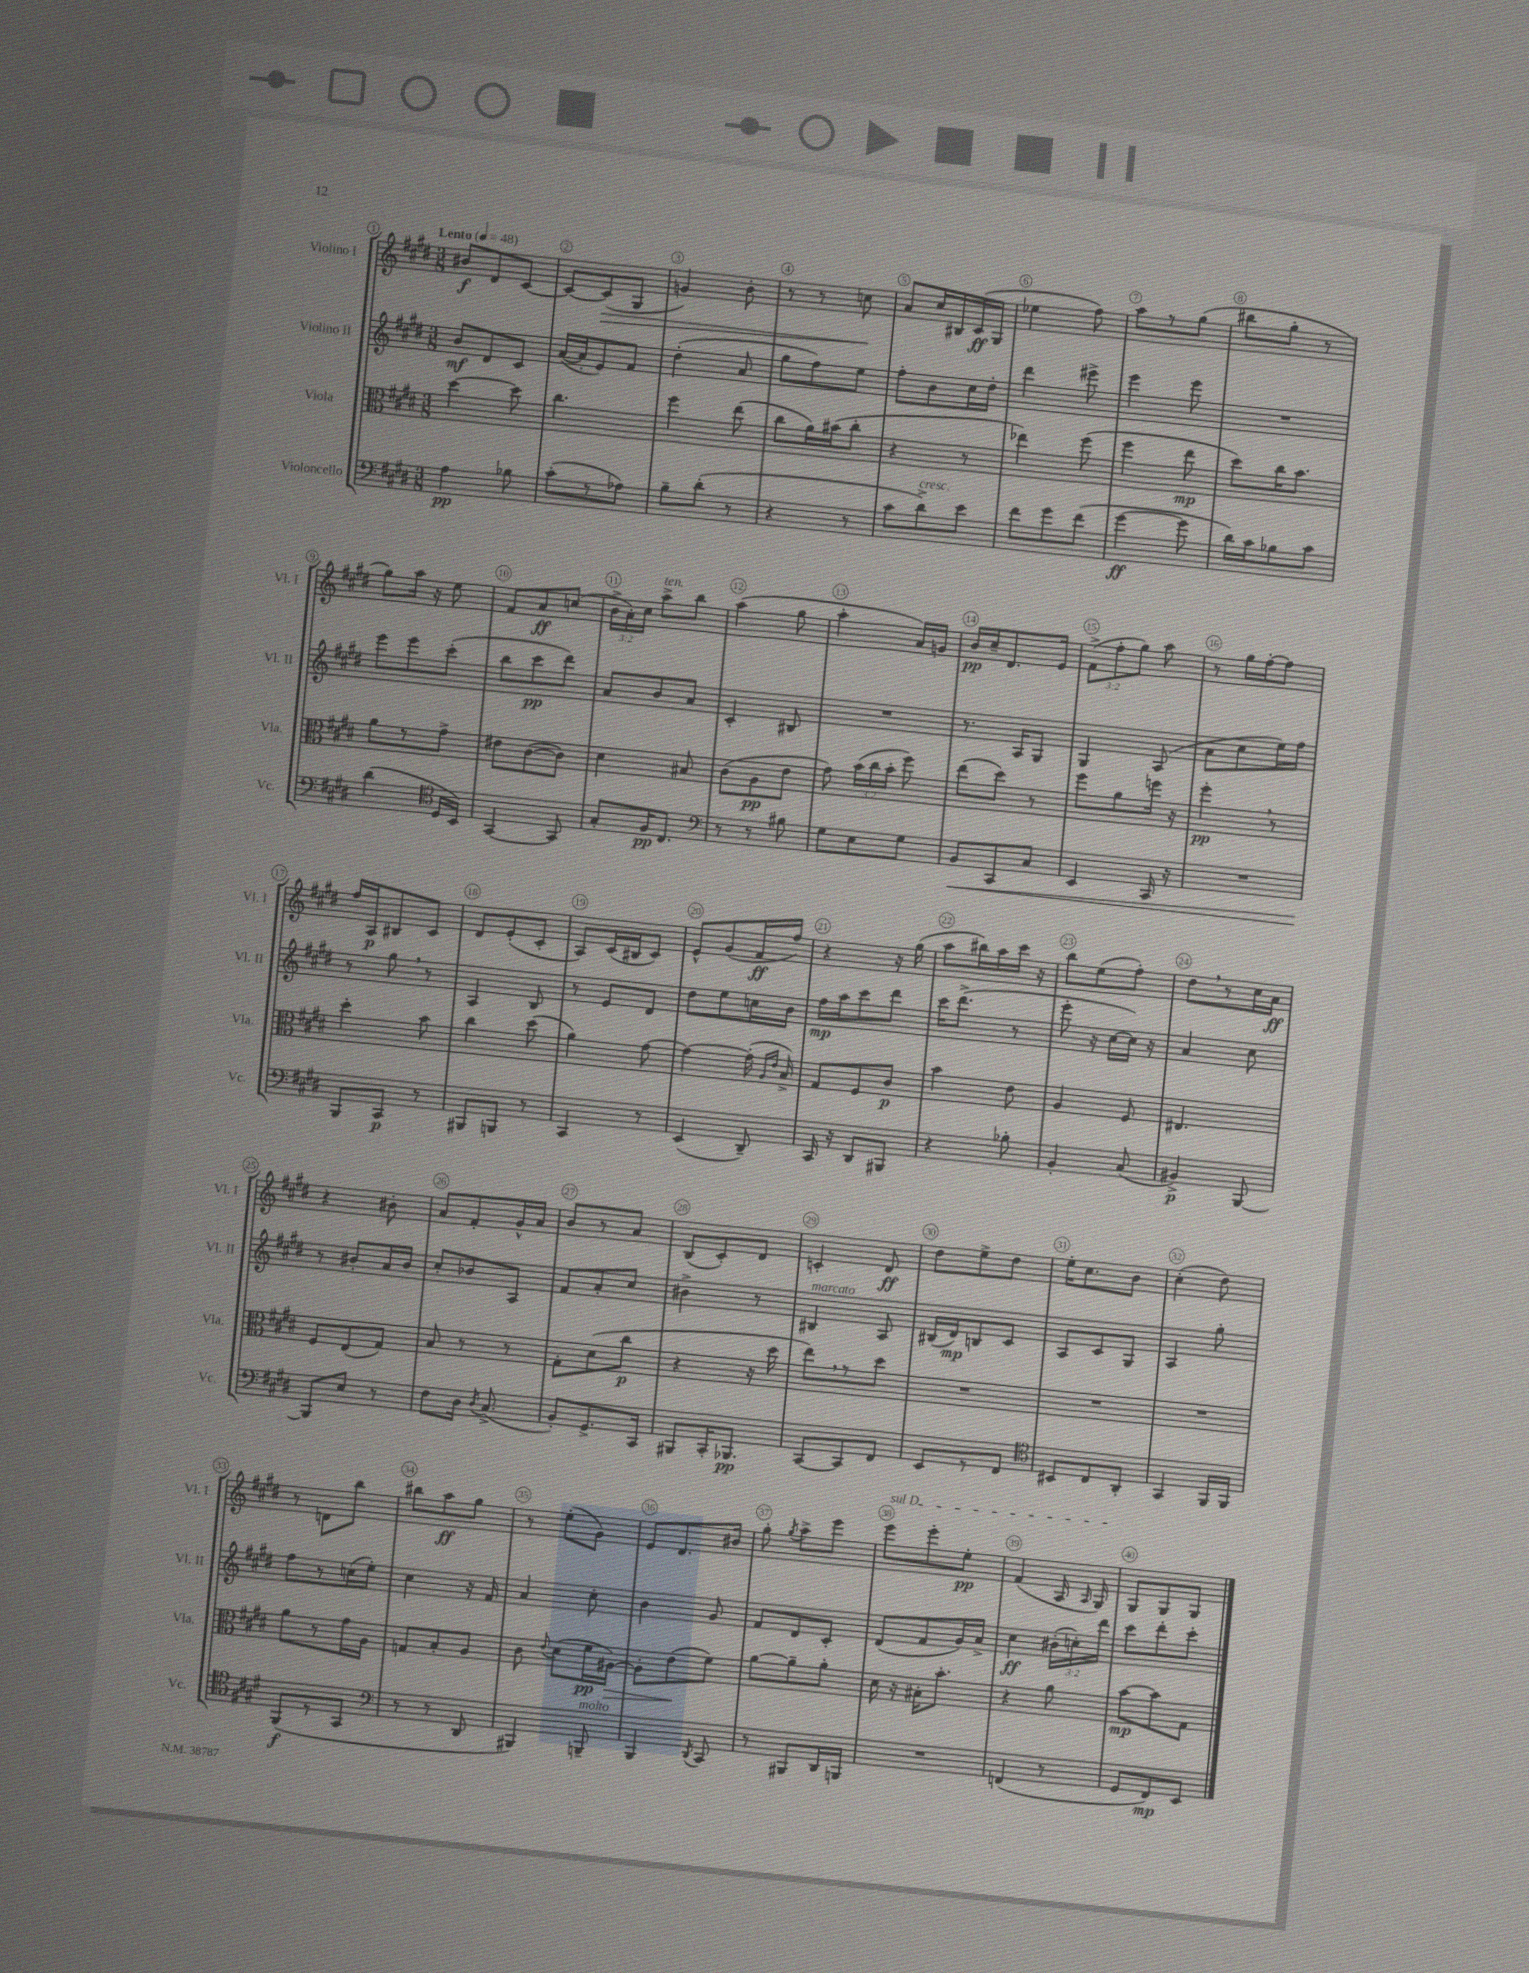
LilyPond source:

<<
\new StaffGroup <<
\new Staff = "s0" \with { instrumentName = "Violino I" shortInstrumentName = "Vl. I" } {
    \clef treble \key e \major \numericTimeSignature \time 3/8 \override Staff.TupletNumber.text = #tuplet-number::calc-fraction-text \tempo "Lento" 4 = 48
    \autoBeamOff bis'8[\f dis'8 cis'8]~ |
    cis'8[~ cis'8\>( gis8] |
    g'4) b'8-. |
    r8 r8 c''8\! |
    a'8[ cis''16 bis16 cis'16\ff( gis16] |
    ees''4 fis''8) |
    a''8[ r8 gis''8]( |
    bis''8[ gis''8]-. r8 |
    gis''8[) a''16] r16 e''8 |
    fis'8[ a'8\ff c''8]( |
    \tuplet 3/2 { b'16[-> a'16-.) cis''16] } a''8[->^\markup { \italic "ten." } b''8] |
    a''4( gis''8 |
    a''4-. a'16[) g'16] |
    b'16[\pp cis''16-- dis'8. e'16] |
    \tuplet 3/2 { fis'8[->( fis''8-. gis''8]) } a''8 |
    r8 gis''16[ fis''16~-. fis''8] |
    fis''16[ a16\p bis8 cis'8] |
    dis'8[ e'8-.( cis'8]-. |
    a8[) cis'16( bis16 cis'8]) |
    e'8[-^ gis'8( fis'16\ff fis''16]) |
    r4 r16 gis''16( |
    a''8[ bis''16) a''16 cis'''16] r16 |
    b''8[ e''8( fis''8]-.) |
    dis''8[ \breathe r8 cis''16 a'16]\ff |
    r4 bis'8-. |
    a'8[ fis'8-. gis'16-^ a'16] |
    b'8[ r8 a'8] |
    b8[( cis'8-.) dis'8] |
    c'4-. dis'8\ff |
    dis''8[ e''8-> dis''8] |
    e''16[-. cis''8. b'8] |
    cis''4-.( dis''8) |
    r8 d'8[ b''8] |
    bis''8[ a''8\ff gis''8] |
    r8 e''8[-.( gis'8]) |
    e'8[ dis'8. bis'16] |
    gis''8-. \acciaccatura { gis''8 } a''8[-> e'''8] |
    \once \override TextSpanner.bound-details.left.text = \markup { \italic "sul D" } e'''8[\startTextSpan e'''8-. e''8]-.\pp |
    fis'4( a16 \grace { a16 } gis16\stopTextSpan) |
    gis8[ gis8 gis8] \bar "|." |
}
\new Staff = "s1" \with { instrumentName = "Violino II" shortInstrumentName = "Vl. II" } {
    \clef treble \key e \major \numericTimeSignature \time 3/8 \override Staff.TupletNumber.text = #tuplet-number::calc-fraction-text
    \autoBeamOff b'8[\mf dis'8 cis'8] |
    a'16[~( a'16-. e'8) fis'8] |
    dis''4-.( a'8 |
    gis''8[ fis''8) e''8] |
    fis''8[-. b'8 cis''16 dis''16]-. |
    dis'''4 eis'''8-> |
    e'''4 e'''8 |
    R4. |
    e'''8[ e'''8 cis'''8]-.( |
    b''8[ cis'''8\pp dis'''8]) |
    a'8[ b'8 a'8] |
    cis'4-. bis8 |
    R4. |
    r8. a16[ gis8] |
    gis4 a8( |
    a'8[ cis''8 e''16) fis''16] |
    r8 gis''8 \breathe r8 |
    a4 b8 |
    r8 e'8[ dis'8] |
    dis''8[ e''8 c''16 b'16] |
    fis''16[\mp a''16 cis'''8 dis'''8] |
    cis'''16[ dis'''8.]->( r8 |
    e'''8-. r16 cis''16[~ cis''16]) r16 |
    a'4 cis''8 |
    r8 bis'8[-. a'16 bis'16] |
    cis''8[-. bes'8 a8] |
    fis'8[ a'8-. cis''8] |
    bis'4-> r8 |
    bis4^\markup { \italic "marcato" } a8 |
    bis16[( dis'16\mp) b8 cis'8] |
    a8[ cis'8 gis8] |
    a4 gis''8-. |
    fis''8[ r8 c''16( e''16]-.) |
    cis''4 r16 fis'16 |
    a'4 cis''8-. |
    b'4 gis'8 |
    fis'8[ dis'8 cis'8]-. |
    dis'8[( fis'8 gis'16) a'16]-> |
    cis''4\ff \tuplet 3/2 { bis'16[-.( c''16-.) dis'''16] } |
    cis'''8[ dis'''8-. cis'''8]-. \bar "|." |
}
\new Staff = "s2" \with { instrumentName = "Viola" shortInstrumentName = "Vla." } {
    \clef alto \key e \major \numericTimeSignature \time 3/8 \override Staff.TupletNumber.text = #tuplet-number::calc-fraction-text
    \autoBeamOff dis''4~ dis''8 |
    cis''4. |
    fis''4 e''8( |
    cis''8[ a'16) bis'16( cis''8]-. |
    r4 r8 |
    ees''4) fis''8( |
    fis''4 e''8\mp |
    dis''8[) cis''16 b'8.] |
    a'8[ r8 gis'8]-> |
    eis'8[ cis'8~( cis'8]) |
    dis'4 bis8 |
    cis'8[( a8\pp e'8] |
    gis'8) \tuplet 3/2 { b'16[( cis''16 b'16]-. } fis''8) |
    e''8[( dis''8]) r8 |
    fis''8[ a'8 f''16] r16 |
    fis''4-.\pp \breathe r8 |
    dis''4-. b'8 |
    cis''4 dis''8( |
    a'4) gis'8~ |
    gis'4~ gis'16-.( \grace { a16[ e'16] } b16->) |
    gis8[ fis8 cis'8]\p |
    b'4 e'8 |
    a4 fis8 |
    eis4. |
    fis8[ e8( gis8]) |
    b8 r8 r8 |
    gis8[-. dis'8( cis''8]\p |
    r4 r16 dis''16 |
    e''8[) \breathe r8 dis''8] |
    R4. |
    R4. |
    R4. |
    a'8[ r8 gis'16 a16] |
    g8[ b8-. a8] |
    cis'8 \appoggiatura { e'8 } dis'8[( fis'16\pp ais16]~\>) |
    ais8[-. e'8\!( fis'8]) |
    a'8[~ a'8-- a'8]-. |
    dis'16 r16 bis16[-. b'8.]-. |
    r4 a'8 |
    b'8[~\mp b'8 gis8] \bar "|." |
}
\new Staff = "s3" \with { instrumentName = "Violoncello" shortInstrumentName = "Vc." } {
    \clef bass \key e \major \numericTimeSignature \time 3/8
    \autoBeamOff a4\pp bes8 |
    cis'8[-.( r8 aes8]) |
    b8[-- dis'8]-.( r8 |
    r4 r8 |
    cis'8[ dis'8->^\markup { \italic "cresc." }) e'8] |
    fis'8[ gis'8 fis'8]( |
    gis'4~\ff gis'8 |
    dis'16[) cis'16 bes8 cis'8] |
    dis'4( \clef tenor dis16[ b,16]) |
    gis,4~ gis,8 |
    gis8[-. fis16\pp cis8.] |
    \clef bass r8 r8 bis8 |
    gis8[ e8 gis8] |
    b,8[\< cis,8 cis8] |
    e,4 cis,16 r16 |
    R4. |
    b,,8[\! cis,8]\p r8 |
    bis,,8[ b,,8] r8 |
    cis,4 r8 |
    e,4( dis,8--) |
    cis,16 r16 dis,8[ bis,,8] |
    r4 bes8-. |
    b,4-. cis8( |
    bis,4->\p) b,,8~ |
    b,,8[ e8] r8 |
    fis8[ dis16] \acciaccatura { dis8 } cis8.->( |
    b,8[-.) gis,8.-> cis,16] |
    bis,,8[ cis,16-. bes,,8.]\pp |
    cis,8[~ cis,8 fis,8] |
    e,8[ r8 fis,8] |
    \clef tenor bis,8[ cis8 a,8]-. |
    gis,4 fis,16[ fis,16] |
    fis,8[\f( r8 gis,8] |
    \clef bass r8 r8 dis,8 |
    bis,,4) b,,8--^\markup { \italic "molto" } |
    b,,4 \acciaccatura { dis,8 } cis,8 |
    r8 bis,,8[ dis,16 b,,16] |
    R4. |
    f,4( r8 |
    gis,8[ fis,8\mp) e,8] \bar "|." |
}
>>
>>
\layout { \context { \Score \override BarNumber.break-visibility = ##(#f #t #t) barNumberVisibility = #all-bar-numbers-visible \override BarNumber.stencil = #(make-stencil-circler 0.1 0.3 ly:text-interface::print) } }
